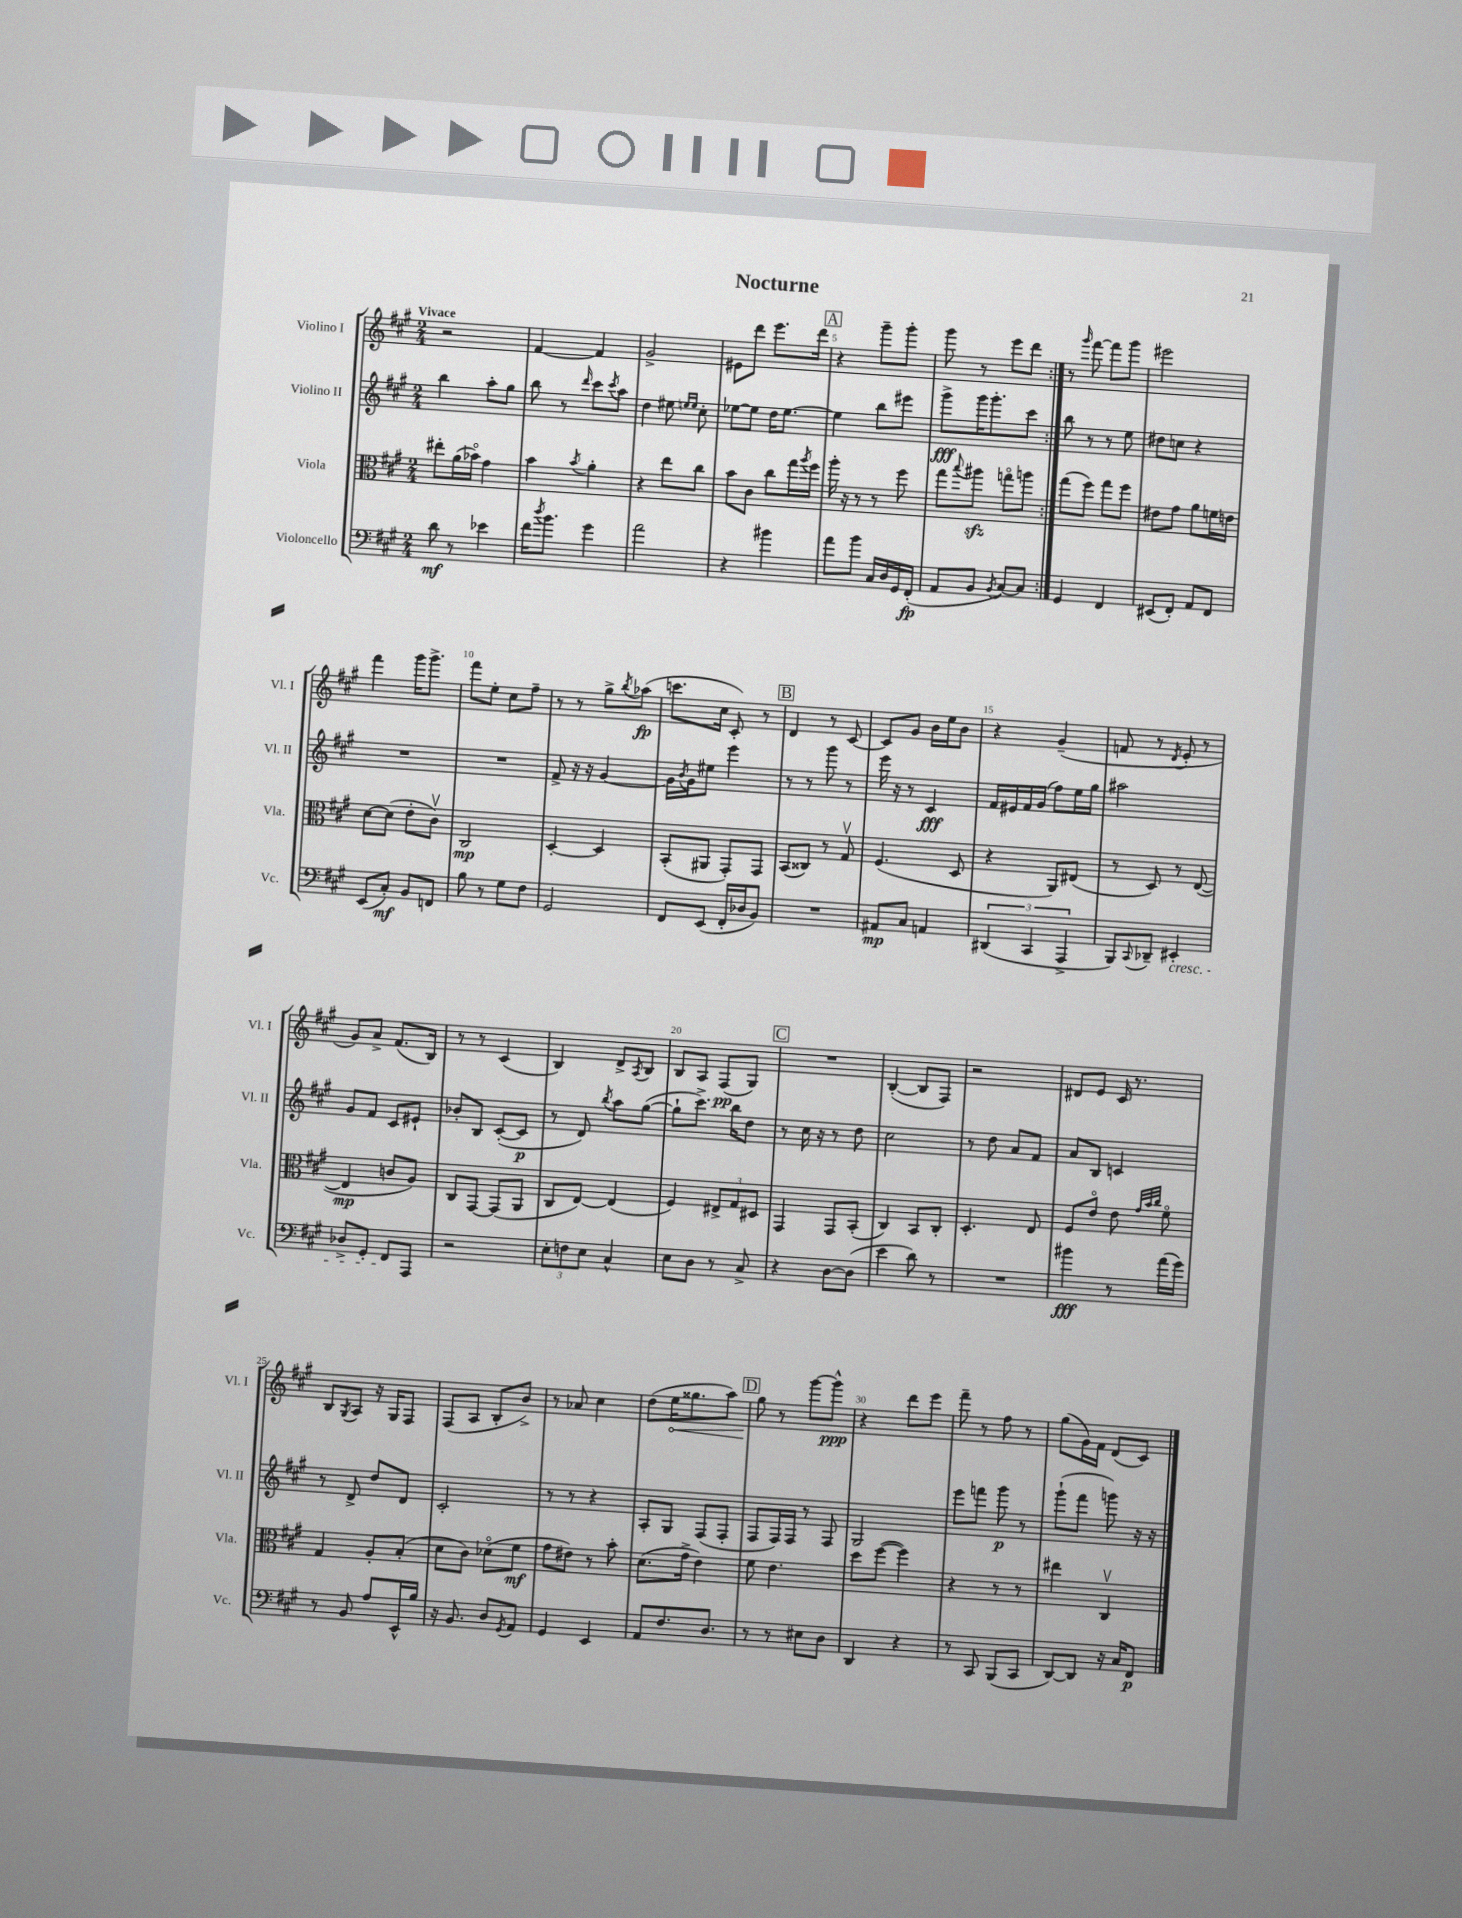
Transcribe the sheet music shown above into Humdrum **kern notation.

**kern	**kern	**kern	**kern
*staff4	*staff3	*staff2	*staff1
*clefF4	*clefC3	*clefG2	*clefG2
*k[f#c#g#]	*k[f#c#g#]	*k[f#c#g#]	*k[f#c#g#]
*M2/4	*M2/4	*M2/4	*M2/4
8d\	8ee#'\L	4bb\	2r
8r	(16a\L	.	.
.	16b-o\JJ)	.	.
4e-\	4g#\	8aa'\L	.
.	.	8gg#\J	.
=	=	=	=
16f#\LK	4b\	8bb\	[4f#/
8qdd/	.	.	.
8.b\J	.	.	.
.	.	8r	.
.	8qb/	16qqddd/	.
4g#\	4a'\	8ccc#\L	4f#/]
.	.	8qccc#/	.
.	.	8aa\J	.
=	=	=	=
2a\	4r	4dd\	2g#^/
.	8ee\L	8ee#\	.
.	.	16qqee/LL	.
.	.	16qqee/JJ	.
.	8cc#\J	8cc#'\	.
=	=	=	=
4r	8b\L	[8ee-\L	8e#\L
.	8c#\J	8ee-\]J	8ddd\J
4b#\	8cc#\L	16dd\LK	8.eee\L
.	.	[8.ee-\J	.
.	16gg#\L	.	.
.	8qaa/	.	.
.	16ff#\JJ	.	16ddd\Jk
=	=	=	=
8a\L	16aa'\	4ee-\]	4r
.	16r	.	.
8b\J	8r	.	.
16C#/LL	8r	8bb\L	8ggg#~\L
16D/	.	.	.
16GG#/	8ff#\	8eee#\J	8ggg#'\J
(16FF#'/JJ	.	.	.
=	=	=	=
8AA/L	8gg#\L	8ggg#^\L	8ggg#\
.	8qqbb/	.	.
8BB/J	8aa#\J	16ggg#\K	8r
.	.	8.ggg#'\	.
8qBB/	.	.	.
[8C#/L)	8ggo\L	.	8eee\L
8C#/]J	8aa\J	8ccc#\J	8ddd\J
=:|!	=:|!	=:|!	=:|!
4GG#/	(8gg#\L	8bb\	8r
.	.	.	16qqggg#/
.	8ff#\J)	8r	[8fff#\
4FF#/	8gg#\L	8r	8fff#\]L
.	8ff#\J	8ee\	8ggg#\J
=	=	=	=
(8EE#/L	8e#\L	8dd#\L	2eee#\
8FF#'/J)	8g#\J	8cc\J	.
8AA/L	8a\L	4r	.
8FF#/J	16f\L	.	.
.	16e\JJ	.	.
=	=	=	=
(8EE/L	[8d\L	2r	4fff#\
8C#'/J)	(8d\]J	.	.
8BB/L	8e'\L	.	16ggg#\LK
.	.	.	8.ggg#^\J
8FF/J	8c#v\J)	.	.
=	=	=	=
8B\	2C#/	2r	8fff#\L
8r	.	.	8ee'\J
8G#\L	.	.	8cc#\L
8F#\J	.	.	8ff#~\J
=	=	=	=
2GG#/	[4D'/	8f#^/	8r
.	.	16r	8r
.	.	16r	.
.	4D/]	[4g#/	8gg#^\L
.	.	.	8qbb/
.	.	.	(8aa-\J
=	=	=	=
8FF#/L	(8BB'/L	16g#\]LL	8.ccc\L
.	.	8qb/	.
.	.	16g#\J	.
(8EE/J	8AA#/J	8ee#\J	.
.	.	.	16cc#\Jk
16FF#'/LL	8GG#'/L)	4eee\	8c#'/)
16D-/J	.	.	.
8BB/J)	8GG#/J	.	8r
=	=	=	=
2r	(8BB/L	8r	4d/
.	8C##/J)	8r	.
.	8r	8ggg#\	8r
.	8G#v/	8r	[8c#/
=	=	=	=
8AA#/L	(4.F#/	16eee\	8c#/]L
.	.	16r	.
8C#/J	.	8r	8g#/J
4AA/	.	4c#/	16b\LL
.	.	.	16ee\J
.	8D/	.	8b\J
=	=	=	=
(6DD#/	4r	16f#/LL	4r
.	.	16e#/	.
.	.	16f#/	.
6CC#/	.	.	.
.	.	(16g#/JJ	.
.	8AA/L)	8ff#\L)	(4g#~/
6AAA^/	.	.	.
.	(8E#/J	16ee\L	.
.	.	16gg#\JJ	.
=	=	=	=
8BBB/L)	8r	2aa#\	8f/
8qqCC#/	.	.	.
8DD-~/J	8D/)	.	8r
.	.	.	8qd/
4EE#'/	8r	.	8e'/
.	([8E/	.	8r
=	=	=	=
8D-^/L	4E/]	8g#/L	8g#/L)
8GG#'/J	.	8f#/J	8a^/J
8FF#/L	8c/L	8c#/L	(8.f#/L
8AAA/J	8A/J)	8e#`/J	.
.	.	.	16B/Jk)
=	=	=	=
2r	8C#/L	8b-'/L	8r
.	[8GG#/J	8B/J	8r
.	(8GG#/]L	([8c#'/L	(4c#/
.	8AA/J	8c#/]J	.
=	=	=	=
12E'\L	8C#/L	8r	4B/)
12F\	.	.	.
.	[8E/J)	8d/)	.
12E\J	.	.	.
.	.	8qbb/	.
4C#^^/	(4E/]	8aa\L	8d^/L
.	.	.	8qA/
.	.	([8gg#\J	8B/J
=	=	=	=
8E\L	4F#/)	8gg#`\]L	8B/L
8D\J	.	8.ccc#^\J)	8A/J
8r	12E#^/L	.	(8F#/L
.	.	16bb\LK	.
.	12G#/	.	.
8C#^/	.	8dd\J	8G#/J)
.	12D#/J	.	.
=	=	=	=
4r	4GG#/	8r	2r
.	.	16cc#\	.
.	.	16r	.
[8D\L	8GG#/L	8r	.
(8D\]J	(8BB'/J	8dd\	.
=	=	=	=
4e\	4C#/)	2cc#\	([4B'/
8d\)	8BB/L	.	8B/]L
8r	8C#'/J	.	8F#/J)
=	=	=	=
2r	4.D'/	8r	2r
.	.	8dd\	.
.	.	8a/L	.
.	8E/	8f#/J	.
=	=	=	=
4b#\	8F#/L	8a/L	8d#/L
.	8eo/J	8B/J	8e/J
8r	8e\	4c/	16c#/
.	.	.	8.r
.	32qqg#/LLL	.	.
.	32qqb/	.	.
.	32qqcc#/JJJ	.	.
(16a\LL	8f#o\	.	.
16g#\JJ)	.	.	.
=	=	=	=
8r	4G#/	8r	8B/L
.	.	.	8qG#/
8BB/	.	8d^/	8A/J
8A/L	8A'/L	8dd/L	16r
.	.	.	16G#/LK
16EE^^/L	(8B'/J	8d/J	8F#/J
16B/JJ	.	.	.
=	=	=	=
16r	8d\L	2c#'/	(8F#/L
8.BB/	.	.	.
.	8c#\J)	.	8A/J
8D/L	(8d-o\L	.	8B'/L
8qGG#/	.	.	.
8AA/J	8f#\J	.	8b^/J)
=	=	=	=
4GG#/	8g#\L	8r	8r
.	8e#\J)	8r	8a-/
4EE/	8r	4r	4cc#\
.	8b'\	.	.
=	=	=	=
8AA/L	(8.d\L	8A'/L	(8dd\L
8.F#/	.	8G#/J	16ee\K
.	16g#^\Jk	.	8.gg##\
.	4e\)	(8F#/L	.
8.D/J	.	.	.
.	.	8F#'/J	8aa\J)
=	=	=	=
8r	8f#\	8F#/L	8gg#\
8r	4.e\	16F#/L)	8r
.	.	16F#/JJ	.
8E#\L	.	8r	[8ggg#\L
8D\J	.	8F#/	8ggg#^^\]J
=	=	=	=
4DD/	8dd\L	2G#/	4r
.	([8ff#\J	.	.
4r	4ff#\])	.	8ddd\L
.	.	.	8eee\J
=	=	=	=
8r	4r	8eee\L	8fff#~\
8CC#/	.	8fff\J	8r
(8BBB/L	8r	8ggg#\	8ff#\
8CC#/J	8r	8r	8r
=	=	=	=
[8DD/L)	4ee#\	(8ggg#`\L	(8gg#\L
8DD/]J	.	8fff#\J	16g#\L)
.	.	.	16f#\JJ
16r	4C#v/	8ggg\)	(8d/L
16C#/LK	.	.	.
8FF#/J	.	16r	8c#/J)
.	.	16r	.
==	==	==	==
*-	*-	*-	*-
